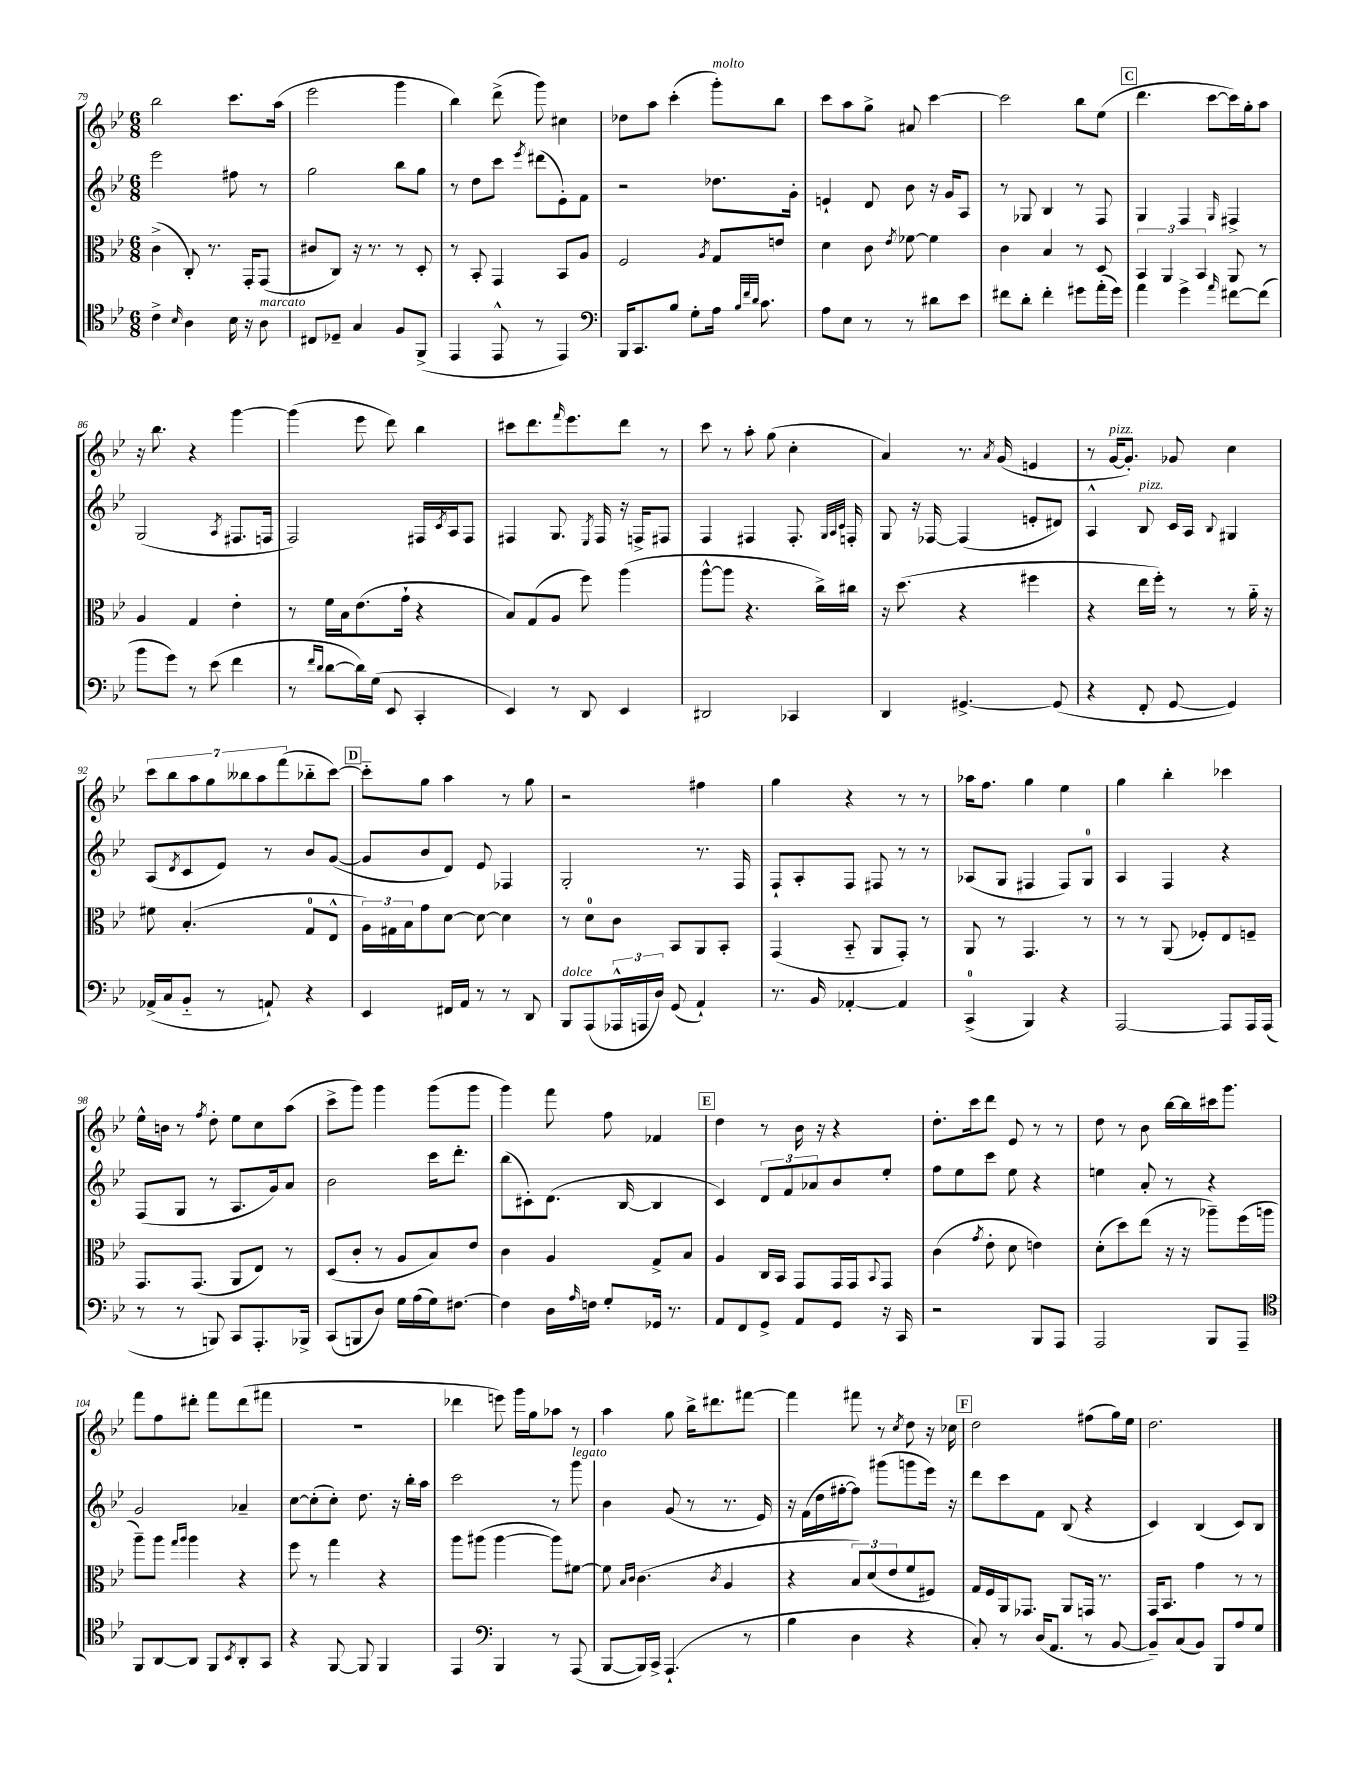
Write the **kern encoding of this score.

**kern	**kern	**kern	**kern
*part4	*part3	*part2	*part1
*staff4	*staff3	*staff2	*staff1
*clefC4	*clefC3	*clefG2	*clefG2
*k[b-e-]	*k[b-e-]	*k[b-e-]	*k[b-e-]
*M6/8	*M6/8	*M6/8	*M6/8
=79	=79	=79	=79
4c^\	(4c^\	2eee-\	2bb-\
16qqB-/	.	.	.
4A\	8C'/)	.	.
.	8.r	.	.
16B-\	.	8ff#X\	8.ccc\L
16r	16GG'/KL	.	.
!LO:TX:a:i:t=marcato	!	!	!
8A\	(8GG/J	8r	.
.	.	.	(16aa\Jk
=80	=80	=80	=80
8C#X/L	8c#X/L	2gg\	2eee-\
8D-X~/J	8C/J)	.	.
4G/	16r	.	.
.	8.r	.	.
8F/L	8r	8bb-\L	4ggg\
(8FF^/J	8D'/	8gg\J	.
=81	=81	=81	=81
4EE-/	8r	8r	4bb-\)
.	8BB-'/	8dd\L	.
8EE-^^/	4GG/	8ccc\J	(8ddd^\
.	.	8qeee-/	.
8r	.	(8ddd#X\L	8ggg\)
4EE-/)	8BB-/L	8e-'\)	4cc#X\
.	8A/J	8f\J	.
=82	=82	=82	=82
*clefF4	*	*	*
16BBB-/KL	2F/	2r	8dd-X\L
8.CC/	.	.	.
.	.	.	8aa\J
8B-/J	.	.	(4ccc'\
8G'\L	.	.	.
.	8qA/	.	.
!	!	!	!LO:TX:a:i:t=molto
16A\Jk	8G/L	8.dd-X\L	8ggg'\L)
32qqB-/LLL	.	.	.
32qqf/	.	.	.
32qqd/JJJ	.	.	.
8.c\	.	.	.
.	8en/J	.	8bb-\J
.	.	16g'\Jk	.
=83	=83	=83	=83
8A\L	4d\	4en`/	8ccc\L
8E-\J	.	.	8aa\
8r	8c\	8d/	8gg^\J
.	8qe-/	.	.
8r	[8f-X\	8b-\	8a#X/
8d#X\L	4f-\]	16r	[4ccc\
.	.	16g/KL	.
8e-\J	.	8A/J	.
=84	=84	=84	=84
8f#X\L	4c\	8r	2ccc\]
8d'\J	.	8G-X/	.
4f#'\	4B-/	4B-/	.
8g#X\L	8r	8r	8bb-\L
(16a'\L	8D/	8F/	(8ee-\J
16g#\JJ)	.	.	.
!!LO:REH:place=s1:t=C
=85	=85	=85	=85
4a\	6BB-/	4G/	4.ddd\
.	6AA/	.	.
4g^\	.	4F/	.
.	6BB-/	.	.
.	.	.	[8ccc\L
16qqa/	.	16qqG/	.
[8f#X\L	8AA/	4F#X^/	16ccc\L])
.	.	.	16gg'\J
(8f#\J]	8r	.	8aa\J
!!LO:LB:g=z
=86	=86	=86	=86
8b-\L	4A/	(2G/	16r
.	.	.	8.bb-\
8g\J)	.	.	.
8r	4G/	.	4r
(8e-\	.	.	.
.	.	8qA/	.
4f\	4e-'\	8.F#X/L	[4ggg\
.	.	16Fn/Jk	.
=87	=87	=87	=87
8r	8r	2F/)	(4ggg\]
16qqf/LL	.	.	.
16qqd/JJ	.	.	.
[8d\L	16f\LL	.	.
.	16B-\J	.	.
16d\L])	(8.e-\	.	8eee-\
(16G\JJ	.	.	.
8EE-/	.	.	8ddd\)
.	16g`\Jk	.	.
4CC'/	4r	16F#X/LL	4bb-\
.	.	8qc/	.
.	.	16A/J	.
.	.	8F#/J	.
=88	=88	=88	=88
4EE-/)	8B-/L)	4F#X/	8ccc#X\L
.	(8G/	.	8.ddd\
8r	8A/J	8.G/	.
.	.	.	16qqfff/
.	.	.	8.eee-\
8DD/	8ff\)	.	.
.	.	8qE-/	.
.	.	16F#/	.
4EE-/	(4aa\	16r	8ddd\J
.	.	16Fn^/KL	.
.	.	8F#X/J	8r
=89	=89	=89	=89
2DD#X/	[8aa^^\L	4F/	8ccc\
.	8aa\J]	.	8r
.	4.r	4F#X/	8aa'\
.	.	.	(8gg\
4CC-X/	.	8.F#'/	4cc'\
.	16cc^\LL)	.	.
.	.	32qqG/LLL	.
.	.	32qqA/	.
.	.	32qqc/JJJ	.
.	16cc#X\JJ	16Fn'/	.
=90	=90	=90	=90
4DD/	16r	8G/	4a/)
.	(8.dd\	.	.
.	.	16r	.
.	.	[16F-X/	.
[4.GG#X^/	4r	(4F-/]	8.r
.	.	.	8qa/
.	.	.	(16g/
.	4ff#X\	8en'/L	4en/
(8GG#/]	.	8d#X/J)	.
=91	=91	=91	=91
4r	4r	4A^^/	8r
!	!	!	!LO:TX:a:i:t=pizz.
.	.	.	[16g/KL
.	.	.	8.g'/J])
!	!	!LO:TX:a:i:t=pizz.	!
8FF'/	16ee-\LL	8B-/	.
.	16ff'\JJ)	.	.
[8GG/	8r	16c/LL	8g-X/
.	.	16A/JJ	.
.	.	8qqB-/	.
4GG/])	8r	4G#X/	4cc\
.	16a\	.	.
.	16r	.	.
!!LO:LB:g=z
=92	=92	=92	=92
(16AA-X^/LL	8f#X\	(8A/L	14ccc\L
16C/J	.	.	.
.	.	.	14bb-\
.	.	8qd/	.
8BB-/J	(4.B-'/	8c/	.
.	.	.	14aa\
.	.	.	14gg\
8r	.	8e-/J)	.
.	.	.	14bb--X\
.	.	.	14aa\
8AAn`/)	.	8r	.
.	.	.	(14fff\
4r	8G/L	8b-/L	8bb-X\
.	8E-^^/J	([8g/J	[8ccc\J)
!!LO:REH:place=s1:t=D
=93	=93	=93	=93
4EE-/	24A\LL)	8g/L]	8ccc\L]
.	24G#X\	.	.
.	24B-\J	.	.
.	8g\	8b-/	8gg\J
16FF#X/LL	[8d\J	8d/J)	4aa\
16AA/JJ	.	.	.
8r	8d\_	8e-/	.
8r	4d\]	4F-X/	8r
8DD/	.	.	8gg\
=94	=94	=94	=94
!LO:TX:a:i:t=dolce	!	!	!
8BBB-/L	8r	2G'/	2r
(8AAA/	8d\L	.	.
24AAA-X^^/L	8c\J	.	.
24AAAn/	.	.	.
24D/JJ)	.	.	.
(8GG/	8BB-/L	.	.
4AA`/)	8AA/	8.r	4ff#X\
.	8BB-'/J	.	.
.	.	16F/	.
=95	=95	=95	=95
8.r	(4GG/	8F`/L	4gg\
.	.	8A'/	.
16BB-/	.	.	.
[4AA-X'/	8BB-/	8F/J	4r
.	8AA/L	8F#X/	.
4AA-/]	8GG'/J)	8r	8r
.	8r	8r	8r
=96	=96	=96	=96
(4CC^/	8AA/	(8A-X/L	16aa-X\KL
.	.	.	8.ff\J
.	8r	8G/J	.
4BBB-/)	4.GG/	4F#X/	4gg\
4r	.	8F#/L)	4ee-\
.	8r	8G/J	.
=97	=97	=97	=97
[2AAA/	8r	4A/	4gg\
.	8r	.	.
.	(8AA/	4F/	4bb-'\
.	8F-X'/L)	.	.
8AAA/L]	8E-/	4r	4ccc-X\
16AAA/L	8Fn~/J	.	.
(16AAA/JJ	.	.	.
!!LO:LB:g=z
=98	=98	=98	=98
8r	8.GG/L	(8F/L	16ee-^^\LL
.	.	.	16bn\JJ
8r	.	8G/J	8r
.	(8.GG/J	.	.
.	.	.	8qff/
8BBBn/)	.	8r	8dd'\
8CC/L	8AA/L	8.A/L	8ee-\L
8.AAA'/	8E-/J)	.	8cc\
.	.	16g/k)	.
.	8r	8a/J	(8aa\J
16BBB-X^/Jk	.	.	.
=99	=99	=99	=99
(8CC/L	(8D/L	2b-\	8ccc^\L
8BBBn/	8c'/J	.	8ggg\J)
8D/J)	8r	.	4ggg\
16G\LL	8A/L	.	.
(16A\	.	.	.
16G\J)	8B-/)	16ccc\KL	(8ggg\L
[8.F#X\J	.	8.ddd'\J	.
.	8e-/J	.	8ggg\J
=100	=100	=100	=100
4F#\]	4c\	(8bb-\L	4ggg\)
.	.	8c#X'\)	.
16D\LL	4A/	(8.d\J	8fff\
16qqA/	.	.	.
16Fn\JJ	.	.	.
8G'/L	.	.	8ff\
.	.	[16B-/	.
16GG-X/Jk	8G^/L	4B-/]	4f-X/
8.r	.	.	.
.	8B-/J	.	.
!!LO:REH:place=s1:t=E
=101	=101	=101	=101
8AA/L	4A/	4c/)	4dd\
8FF/	.	.	.
8GG^/J	16C/LL	12d/L	8r
.	16BB-/JJ	.	.
.	.	12f/	.
8AA/L	8GG/L	.	16b-\
.	.	12a-X/	.
.	.	.	16r
8GG/J	16GG/L	8b-/	4r
.	16GG/J	.	.
.	8qqBB-/	.	.
16r	8GG/J	8ee-'/J	.
16CC/	.	.	.
=102	=102	=102	=102
2r	(4c\	8ff\L	8.dd'\L
.	.	8ee-\	.
.	.	.	16ccc\k
.	8qg/	.	.
.	8e-'\	8ccc\J	8ddd\J
.	8d\	8ee-\	8e-/
8BBB-/L	4en\)	4r	8r
8AAA/J	.	.	8r
=103	=103	=103	=103
2AAA/	(8d'\L	4een\	8dd\
.	8dd\)	.	8r
.	(8ee-\J	8a'/	8b-\
.	16r	8r	[16bb-\LL
.	16r	.	16bb-\]
8BBB-/L	8aa-X~\L)	4r	16ccc#X\J
.	.	.	8.ggg\J
8AAA~/J	(16ff\L	.	.
.	16aan\JJ	.	.
!!LO:LB:g=z
=104	=104	=104	=104
*clefC4	*	*	*
8FF/L	8aa~\L)	2g/	8fff\L
[8AA/	8aa\J	.	8ff\
.	16qqgg/LL	.	.
.	16qqaa/JJ	.	.
8AA/J]	4aa\	.	8ddd#X'\J
8FF/L	.	.	8fff\L
8qBB-/	.	.	.
8AA'/	4r	4a-X~/	(8ddd#\
8GG/J	.	.	8fff#X\J
=105	=105	=105	=105
4r	8ff\	[8cc\L	2.r
.	8r	(8cc'\]	.
[8FF/	4gg\	8cc'\J)	.
8FF/]	.	8.dd\	.
4FF/	4r	.	.
.	.	16r	.
.	.	16bb-'\LL	.
.	.	16aa\JJ	.
=106	=106	=106	=106
4EE-/	8aa\L	2ccc\	4ddd-X\
.	(8aa#X\J	.	.
*clefF4	*	*	*
4BBB-/	[4aa#\	.	8eeen\)
.	.	.	16ggg\LL
.	.	.	16gg\J
8r	8aa#\L])	8r	8aa-X\J
!	!	!LO:TX:a:i:t=legato	!
(8AAA/	[8f#X\J	8ggg\	8r
=107	=107	=107	=107
[8BBB-/L	8f#\]	4b-\	4aa\
.	16qqB-/LL	.	.
.	16qqc/JJ	.	.
16BBB-/L])	(4.c\	.	.
16CC^/JJ	.	.	.
(4.AAA`/	.	(8g/	8gg\
.	.	8r	16bb-^\KL
.	.	.	8.ddd#X\
.	8qc/	.	.
.	4A/	8.r	.
8r	.	.	[8fff#X\J
.	.	16e-/)	.
=108	=108	=108	=108
4B-\	4r	16r	4fff#\]
.	.	(16f\LL	.
.	.	16dd\	.
.	.	[16ff#X'\J	.
4D\	12B-/L)	8ff#\J])	8fff#X\
.	(12d/	.	.
.	.	(8ggg#X\L	8r
.	12e-/	.	.
.	.	.	8qcc/
4r	8f/	8gggn\	8dd\
.	8F#X/J)	16eee-\Jk)	16r
.	.	16r	16cc-X\
!!LO:REH:place=s1:t=F
=109	=109	=109	=109
8C'/)	16G/LL	8ddd\L	2dd\
.	16F/	.	.
8r	16AA/J	8ccc\	.
.	8.GG-X/J	.	.
(16D/KL	.	8f\J	.
8.AA/J	.	.	.
.	8AA/L	(8B-/	.
8r	16GGn/Jk	4r	(8ff#X\L
.	8.r	.	.
[8BB-/	.	.	16gg\L)
.	.	.	16ee-\JJ
=110	=110	=110	=110
8BB-~/L])	16GG/KL	4c/)	2.dd\
.	8.BB-/J	.	.
(8C/	.	.	.
8BB-/J)	4g\	(4B-/	.
8BBB-/L	.	.	.
8A/	8r	8c/L)	.
8G/J	8r	8B-/J	.
==	==	==	==
*-	*-	*-	*-
